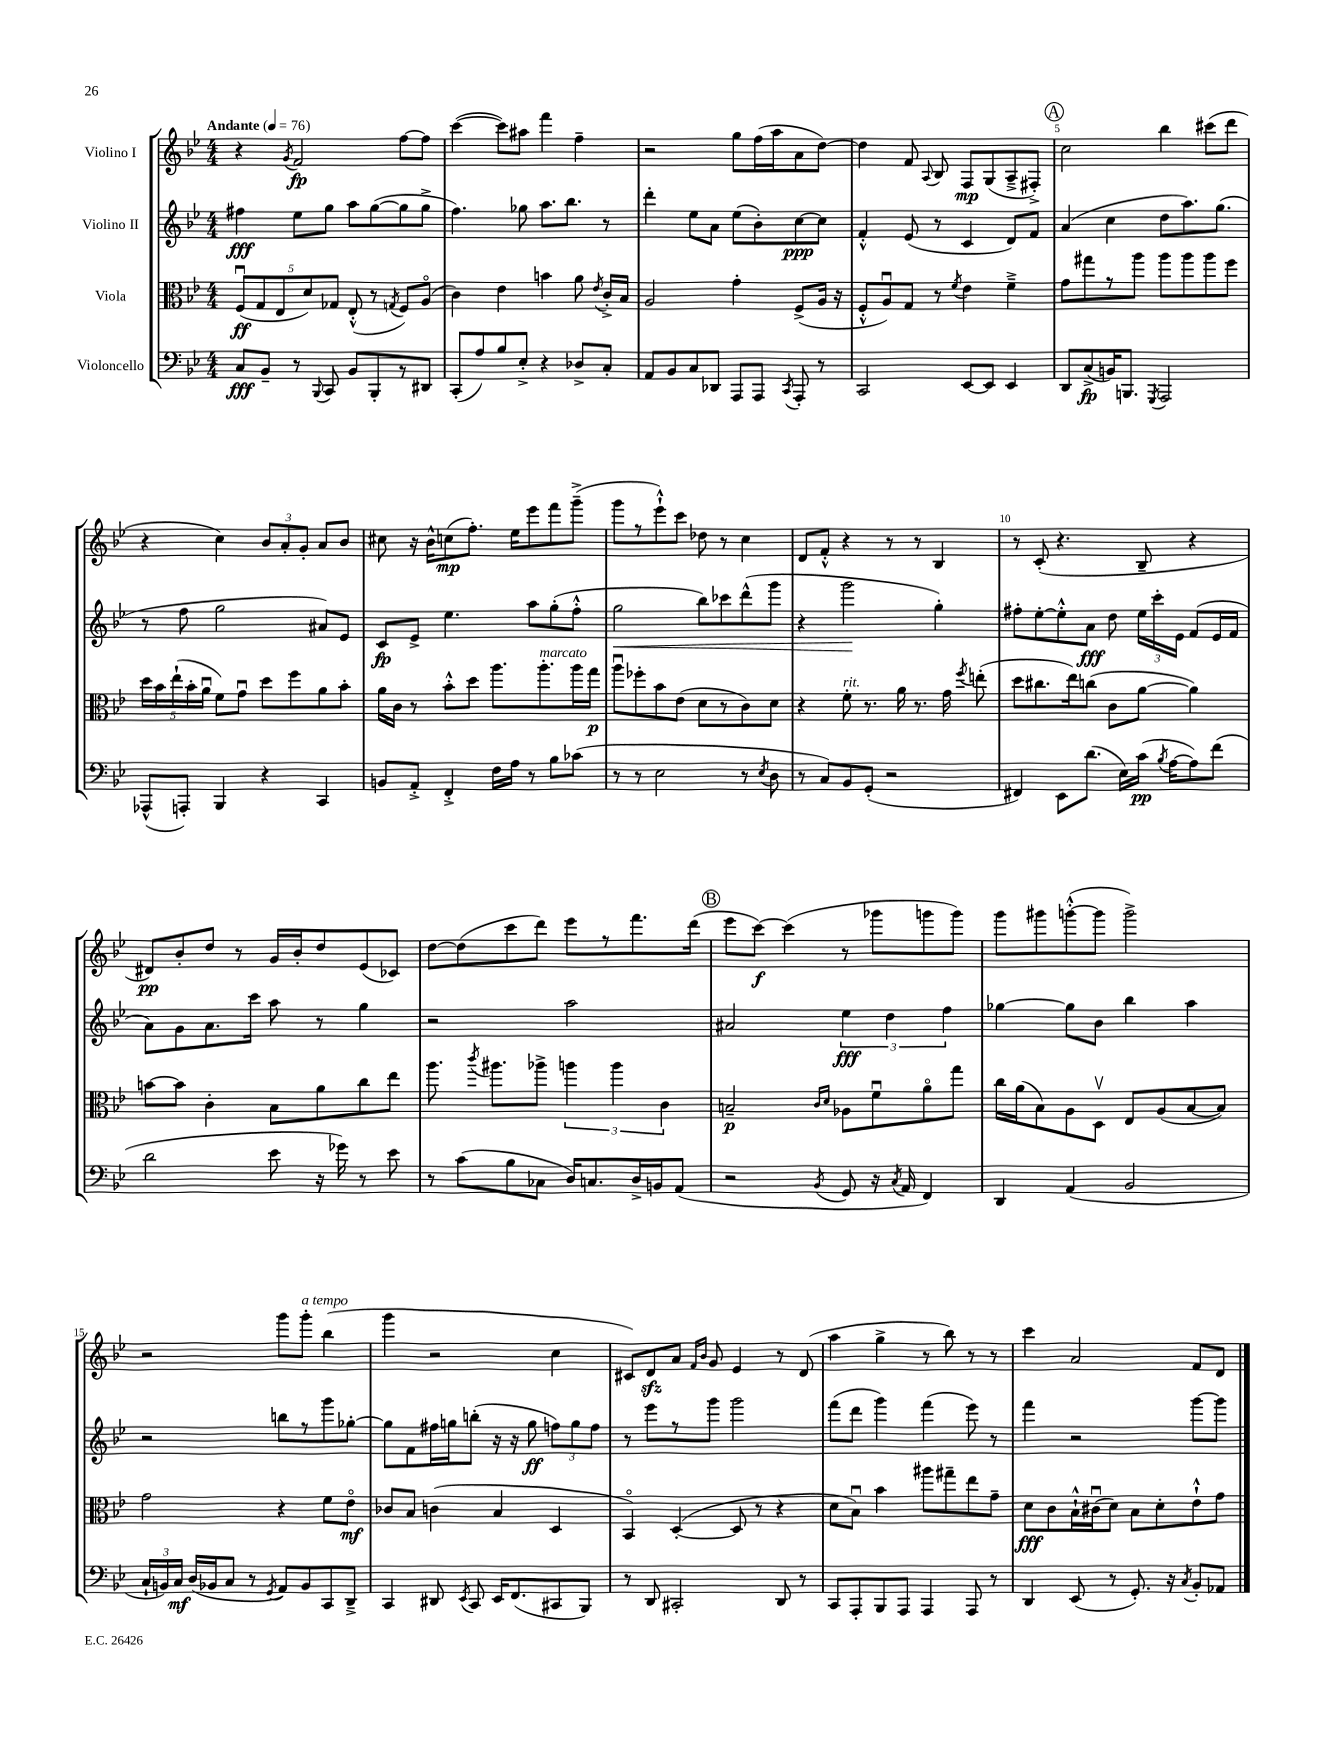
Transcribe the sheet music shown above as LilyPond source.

<<
\new StaffGroup <<
\new Staff = "s0" \with { instrumentName = "Violino I" } {
    \clef treble \key bes \major \numericTimeSignature \time 4/4 \tempo "Andante" 4 = 76
    \autoBeamOff r4 \acciaccatura { g'8 } f'2\fp f''8[~ f''8] |
    c'''4~( c'''8[) ais''8] f'''4 f''4-- |
    r2 g''8[ f''16( a''16 a'8 d''8]~) |
    d''4 f'8 \appoggiatura { a8 } bes8 f8[\mp g8( a8---> fis8]-.->) |
    \mark \markup { \circle "A" } c''2 bes''4 cis'''8[( d'''8] |
    r4 c''4) \tuplet 3/2 { bes'8[ a'8-. g'8]-. } a'8[ bes'8] |
    cis''8 r16 bes'16[-^ c''8\mp( f''8.]-.) ees''16[ ees'''8 f'''8 g'''8]--->( |
    g'''8[ r8 ees'''8-!-^) c'''8] des''8 r8 c''4 |
    d'8[ f'8]-.-^ r4 r8 r8 bes4 |
    r8 c'8-.( r4. bes8-- r4 |
    dis'8[\pp) bes'8-. d''8] r8 g'16[ bes'16-. d''8 ees'8( ces'8]) |
    d''8[~ d''8( c'''8 d'''8]) ees'''8[ r8 f'''8. d'''16]( |
    \mark \markup { \circle "B" } ees'''8[ c'''8]~\f) c'''4( r8 ges'''8[ g'''8 g'''8]) |
    g'''8[ gis'''8 g'''8~-.-^( g'''8] g'''2->) |
    r2 g'''8[ g'''8]-.^\markup { \italic "a tempo" } bes''4( |
    g'''4 r2 c''4 |
    cis'8[) d'8\sfz a'8] \grace { f'16[ bes'16] } g'8 ees'4 r8 d'8( |
    a''4 g''4-> r8 bes''8) r8 r8 |
    c'''4 a'2 f'8[ d'8] \bar "|." |
}
\new Staff = "s1" \with { instrumentName = "Violino II" } {
    \clef treble \key bes \major \numericTimeSignature \time 4/4
    \autoBeamOff fis''4\fff ees''8[ g''8] a''8[ g''8~( g''8 g''8]-> |
    f''4.) ges''8 a''8.[ bes''8.] r8 |
    d'''4-. ees''8[ a'8] ees''8[( bes'8-.) c''8~\ppp c''8] |
    f'4-.-^ ees'8( r8 c'4 d'8[) f'8] |
    \mark \markup { \circle "A" } a'4( c''4 d''8[ a''8.) g''8.]( |
    r8 f''8 g''2 ais'8[) ees'8] |
    c'8[\fp ees'8]-> ees''4. a''8[ g''8-.( f''8]-.-^ |
    g''2\< bes''8[) ces'''8 d'''8-^( g'''8] |
    r4 g'''2\! g''4-.) |
    fis''8[-. ees''8~-. ees''8-.-^ a'8]\fff d''8 \tuplet 3/2 { ees''16[ c'''16-. ees'16] } f'8[( ees'16 f'16] |
    a'8[) g'8 a'8. c'''16] a''8 r8 g''4 |
    r2 a''2 |
    \mark \markup { \circle "B" } ais'2 \tuplet 3/2 { ees''4\fff d''4 f''4 } |
    ges''4~ ges''8[ bes'8] bes''4 a''4 |
    r2 b''8[ r8 g'''8 ges''8]~-. |
    ges''8[ f'8 fis''16 g''16 b''8]-.( r16 r16 g''8\ff \tuplet 3/2 { f''8[) g''8 f''8] } |
    r8 ees'''8[ r8 g'''8] g'''2 |
    f'''8[( d'''8] g'''4) f'''4( ees'''8) r8 |
    f'''4 r2 g'''8[~ g'''8] \bar "|." |
}
\new Staff = "s2" \with { instrumentName = "Viola" } {
    \clef alto \key bes \major \numericTimeSignature \time 4/4
    \autoBeamOff \tuplet 5/4 { f8[\downbow\ff( g8 ees8 d'8) ges8] } ees8-.-^( r8 \acciaccatura { g8 } f8[) a8]\flageolet( |
    c'4) ees'4 b'4 a'8 \acciaccatura { ees'8 } c'16[-.-> bes16] |
    a2 g'4-. f8[->( a16] r16 |
    f8[-.-^ a8\downbow) g8] r8 \acciaccatura { f'8 } ees'4 f'4---> |
    \mark \markup { \circle "A" } g'8[ gis''8 r8 a''8] a''8[ a''8 a''8 f''8] |
    \tuplet 5/4 { d''16[ bes'16 ees''16-!( bes'16-. a'16]\downbow } f'8[) g'8]\downbow d''8[ f''8 a'8 bes'8]-. |
    a'16[ c'16] r8 bes'8[-.-^ d''8] a''8.[ a''8.-.^\markup { \italic "marcato" } a''16 g''16]\p |
    a''8[\downbow fes''8-. bes'8 ees'8]( d'8[ r8 c'8) d'8] |
    r4 f'8-.^\markup { \italic "rit." } r8. a'16 r8. g'16 \acciaccatura { f''8 } e''8-.( |
    d''8[ cis''8. ees''16) c''8]( c'8[ a'8]~ a'4) |
    b'8[~ b'8] c'4-. bes8[ a'8 c''8 ees''8] |
    a''8. \acciaccatura { c'''8 } ais''8.[ aes''8]-> \tuplet 3/2 { a''4 a''4 c'4 } |
    \mark \markup { \circle "B" } b2--\p \grace { c'16[ d'16] } aes8[ f'8\downbow a'8\flageolet g''8] |
    c''16[ a'16( bes8) a8 d8]\upbow ees8[ a8( bes8~ bes8]) |
    g'2 r4 f'8[ ees'8]\flageolet\mf |
    ces'8[ bes8] c'4( bes4 d4 |
    bes,4\flageolet) d4~-.( d8 r8 r4 |
    d'8[ bes8]\downbow) bes'4 ais''8[ gis''8-- ees''8 g'8]-- |
    d'8[\fff c'8 bes16-!-^ cis'16\downbow( d'8]) bes8[ d'8-. ees'8-!-^ g'8] \bar "|." |
}
\new Staff = "s3" \with { instrumentName = "Violoncello" } {
    \clef bass \key bes \major \numericTimeSignature \time 4/4
    \autoBeamOff c8[\fff bes,8]-- r8 \appoggiatura { bes,,8 } c,8 bes,8[ bes,,8-. r8 dis,8] |
    c,8[-.( a8) bes8 ees8]-.-> r4 des8[-> c8]-. |
    a,8[ bes,8 c8 des,8] a,,8[ a,,8] \acciaccatura { c,8 } a,,8-. r8 |
    c,2 ees,8[~ ees,8] ees,4 |
    \mark \markup { \circle "A" } d,8[ c8->\fp( b,16) b,,8.] \acciaccatura { g,,8 } a,,2 |
    aes,,8[-^( a,,8]-.) bes,,4 r4 c,4 |
    b,8[ a,8]-.-> f,4-.-> f16[ a16] r8 bes8[ ces'8]( |
    r8 r8 ees2 r8 \acciaccatura { ees8 } d8 |
    r8 c8[) bes,8 g,8]-.( r2 |
    fis,4) ees,8[ d'8.]( ees16[) c'16]\pp( \acciaccatura { bes8 } a16[~ a8) f'8]( |
    d'2 ees'8 r16 ges'16) r8 ees'8 |
    r8 c'8[( bes8 ces8] d16[) c8. d16-> b,16 a,8]( |
    \mark \markup { \circle "B" } r2 \acciaccatura { bes,8 } g,8 r16 \acciaccatura { c8 } a,16 f,4) |
    d,4 a,4( bes,2 |
    \tuplet 3/2 { c16[-! b,16) c16]\mf } d16[( bes,16 c8] r8 \acciaccatura { g,8 } a,8[) bes,8 c,8 d,8]---> |
    c,4 dis,8 \acciaccatura { ees,8 } c,8 ees,16[ f,8.( cis,8 bes,,8]) |
    r8 d,8 cis,2-. d,8 r8 |
    c,8[ a,,8-. bes,,8 a,,8] a,,4 a,,8 r8 |
    d,4 ees,8( r8 g,8.-.) r16 \acciaccatura { c8 } bes,8[-. aes,8] \bar "|." |
}
>>
>>
\layout { \context { \Score \override BarNumber.break-visibility = ##(#f #t #t) barNumberVisibility = #(every-nth-bar-number-visible 5) } }
